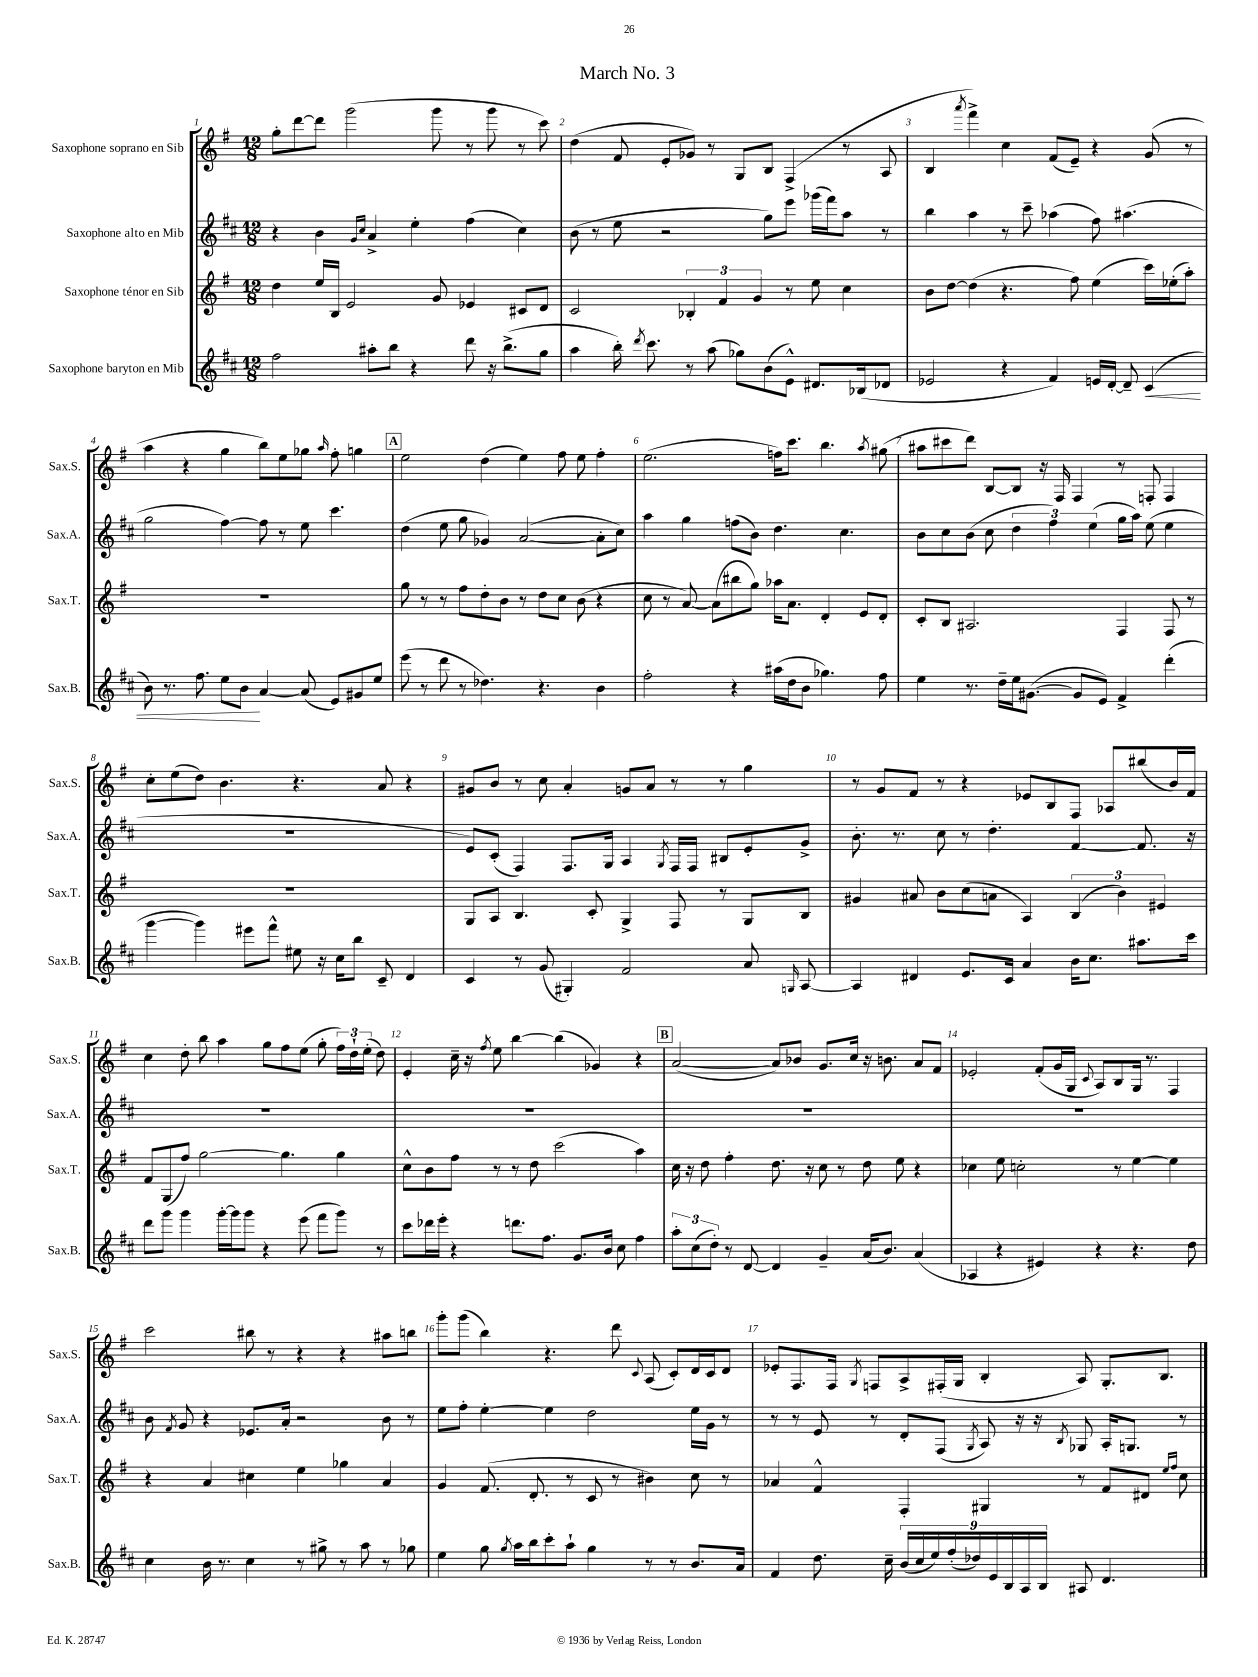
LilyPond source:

\header { title = "March No. 3" }
<<
\new StaffGroup <<
\new Staff = "s0" \with { instrumentName = "Saxophone soprano en Sib" shortInstrumentName = "Sax.S." } {
    \clef treble \key g \major \numericTimeSignature \time 12/8
    \autoBeamOff g''8[-. d'''8~ d'''8] g'''2( g'''8 r8 g'''8 r8 c'''8) |
    d''4( fis'8 e'8[-. ges'8]) r8 g8[ b8] fis4->( r8 a8 |
    b4 \acciaccatura { a'''8 } fis'''4->) c''4 fis'8[( e'8]--) r4 g'8( r8 |
    a''4 r4 g''4 b''8[) e''8 ges''8] \grace { a''16 } fis''8-. g''4 |
    \mark \markup { \box "A" } e''2 d''4( e''4) fis''8 e''8 fis''4-. |
    e''2.( f''16[) c'''8.] b''4. \acciaccatura { a''8 } gis''8( |
    ais''8[ cis'''8 d'''8]) b8[~ b8] r16 fis16 fis4 r8 f8-. f4 |
    c''8[-. e''8( d''8]) b'4. r4. a'8 r4 |
    gis'8[ b'8] r8 c''8 a'4-. g'8[ a'8] r8 r8 g''4 |
    r8 g'8[ fis'8] r8 r4 ees'8[ b8 fis8] aes8[ bis''8( b'16) fis'16] |
    c''4 d''8-. b''8 a''4 g''8[ fis''8 e''8]( g''8-. \tuplet 3/2 { fis''16[) d''16-! e''16]-.( } d''8) |
    e'4-. c''16-- r16 \acciaccatura { fis''8 } e''8 b''4~ b''4( ges'4) r4 |
    \mark \markup { \box "B" } a'2~( a'8[) bes'8] g'8.[ c''16] r16 b'8. a'8[ fis'8] |
    ees'2-. fis'8[-.( g'16 g16] \appoggiatura { c'8 } a8[) b8 g16] r8. fis4 |
    c'''2 bis''8 r8 r4 r4 ais''8[ b''8] |
    g'''8[-. g'''8]( b''4) r4. d'''8 \appoggiatura { c'8 } a8( c'8[-.) d'16 c'16 d'8] |
    ees'8[-. fis8. fis16] \acciaccatura { g8 } f8[ a8-> fis16-.( g16] b4-. a8) g8.[-. b8.] \bar "|." |
}
\new Staff = "s1" \with { instrumentName = "Saxophone alto en Mib" shortInstrumentName = "Sax.A." } {
    \clef treble \key d \major \numericTimeSignature \time 12/8
    \autoBeamOff r4 b'4 \grace { g'16[ cis''16] } a'4-> e''4-. fis''4( cis''4) |
    b'8( r8 e''8 r2 g''8[) e'''8] ges'''16[( fis'''16) a''8] r8 |
    b''4 a''4 r8 cis'''8-- aes''4( fis''8) ais''4.( |
    g''2 fis''4~) fis''8 r8 e''8 cis'''4. |
    \mark \markup { \box "A" } d''4( e''8 g''8 ges'4) a'2~( a'8[-. cis''8]) |
    a''4 g''4 f''8[( b'8]) d''4. cis''4. |
    b'8[ cis''8 b'8]( cis''8 \tuplet 3/2 { d''4 fis''4) e''4( } g''16[ a''16]) e''8( e''4 |
    R1. |
    e'8[) cis'8]-.( fis4) fis8.[ g16] a4 \acciaccatura { g8 } fis16[ fis16] bis8[ e'8-. g'8]-> |
    b'8.-. r8. cis''8 r8 d''4.-. fis'4~ fis'8. r16 |
    R1. |
    R1. |
    \mark \markup { \box "B" } R1. |
    R1. |
    b'8 \acciaccatura { fis'8 } g'8 r4 ees'8.[ a'16]-. r2 b'8 r8 |
    e''8[ fis''8]-. e''4~-. e''4 d''2 e''16[ g'16] r8 |
    r8 r8 e'8 r8 d'8[-. fis8]( \acciaccatura { g8 } a8) r16 r16 \acciaccatura { b8 } ges8 a16[-. g8.] r8 \bar "|." |
}
\new Staff = "s2" \with { instrumentName = "Saxophone ténor en Sib" shortInstrumentName = "Sax.T." } {
    \clef treble \key g \major \numericTimeSignature \time 12/8
    \autoBeamOff d''4 e''16[ b16] e'2 g'8 ees'4 cis'8[ d'8] |
    c'2 \tuplet 3/2 { bes4-. fis'4 g'4 } r8 e''8 c''4 |
    b'8[ d''8]~ d''4( r4. fis''8) e''4( c'''16[) ees''16-.( a''8]-.) |
    R1. |
    \mark \markup { \box "A" } g''8 r8 r8 fis''8[ d''8-. b'8] r8 d''8[ c''8] b'8( r4 |
    c''8 r8 a'8~) a'8[( bis''8 g''8]) aes''16[ a'8.] d'4-. e'8[ d'8]-. |
    c'8[-. b8] ais2. fis4 fis8 r8 |
    R1. |
    g8[ a8] b4. c'8-. g4-> fis8 r8 g8[ b8] |
    gis'4 ais'8 b'8[ c''8( a'8] a4) \tuplet 3/2 { b4( b'4) eis'4 } |
    fis'8[ g8( fis''8]) g''2~ g''4. g''4 |
    c''8[-^ b'8 fis''8] r8 r8 d''8 c'''2( a''4) |
    \mark \markup { \box "B" } c''16 r16 d''8 fis''4-. d''8. r16 c''8 r8 d''8 e''8 r4 |
    ces''4 e''8 c''2-. r8 e''4~ e''4 |
    r4 a'4 cis''4 e''4 ges''4 a'4 |
    g'4 fis'8.( d'8.-. r8 c'8 r8 bis'4) c''8 r8 |
    aes'4 fis'4-^ fis4-. gis4 r8 fis'8[ dis'8] \grace { e''16[ fis''16] } c''8 \bar "|." |
}
\new Staff = "s3" \with { instrumentName = "Saxophone baryton en Mib" shortInstrumentName = "Sax.B." } {
    \clef treble \key d \major \numericTimeSignature \time 12/8
    \autoBeamOff fis''2 ais''8[-. b''8] r4 d'''8 r16 b''8.[->( g''8] |
    a''4 b''16-.) \acciaccatura { d'''8 } cis'''8. r8 a''8( ges''8[) b'8( e'8]-^) dis'8.[ bes16( des'8] |
    ees'2 r4 fis'4) e'16[ d'16]~-. d'8-- cis'4\<( |
    b'8) r8. fis''8. e''8[ b'8]\! a'4~ a'8( e'8[) gis'8 e''8] |
    \mark \markup { \box "A" } e'''8( r8 d'''8 r8 des''4.) r4. b'4 |
    fis''2-. r4 ais''16[( d''16 b'8] ges''4.) fis''8 |
    e''4 r8. d''16[-- e''16 gis'8.]~( gis'8[ e'8]) fis'4-> d'''4-.( |
    g'''4~ g'''4) eis'''8[ fis'''8]-^ eis''8 r16 cis''16[ b''8] cis'8-- d'4 |
    cis'4 r8 g'8( gis4-.) fis'2 a'8 \grace { g16 } a8~ |
    a4 dis'4 e'8.[ cis'16] a'4 b'16[ cis''8.] ais''8.[ cis'''16] |
    d'''8[ g'''8] g'''4 g'''16[~-. g'''16 g'''8] r4 e'''8( fis'''8[ g'''8]) r8 |
    cis'''8[ des'''16 e'''16]-. r4 d'''8.[ fis''8.] g'8.[ b'16] cis''8 fis''4 |
    \mark \markup { \box "B" } \tuplet 3/2 { a''8[-. cis''8( d''8]-.) } r8 d'8~ d'4 g'4-- a'16[( b'8.]) a'4( |
    aes4 r4 eis'4) r4 r4. d''8 |
    cis''4 b'16 r8. cis''4 r8 gis''8-> r8 a''8 r8 ges''8 |
    e''4 g''8 \acciaccatura { g''8 } a''16[ b''16 cis'''8-. a''8]-! g''4 r8 r8 b'8.[ a'16] |
    fis'4 d''8. cis''16-- \tuplet 9/8 { b'16[( cis''16 e''16) fis''16-.( des''16) e'16 b16 a16 b16] } ais8 d'4. \bar "|." |
}
>>
>>
\layout { \context { \Score \override BarNumber.break-visibility = ##(#f #t #t) barNumberVisibility = #all-bar-numbers-visible } }
